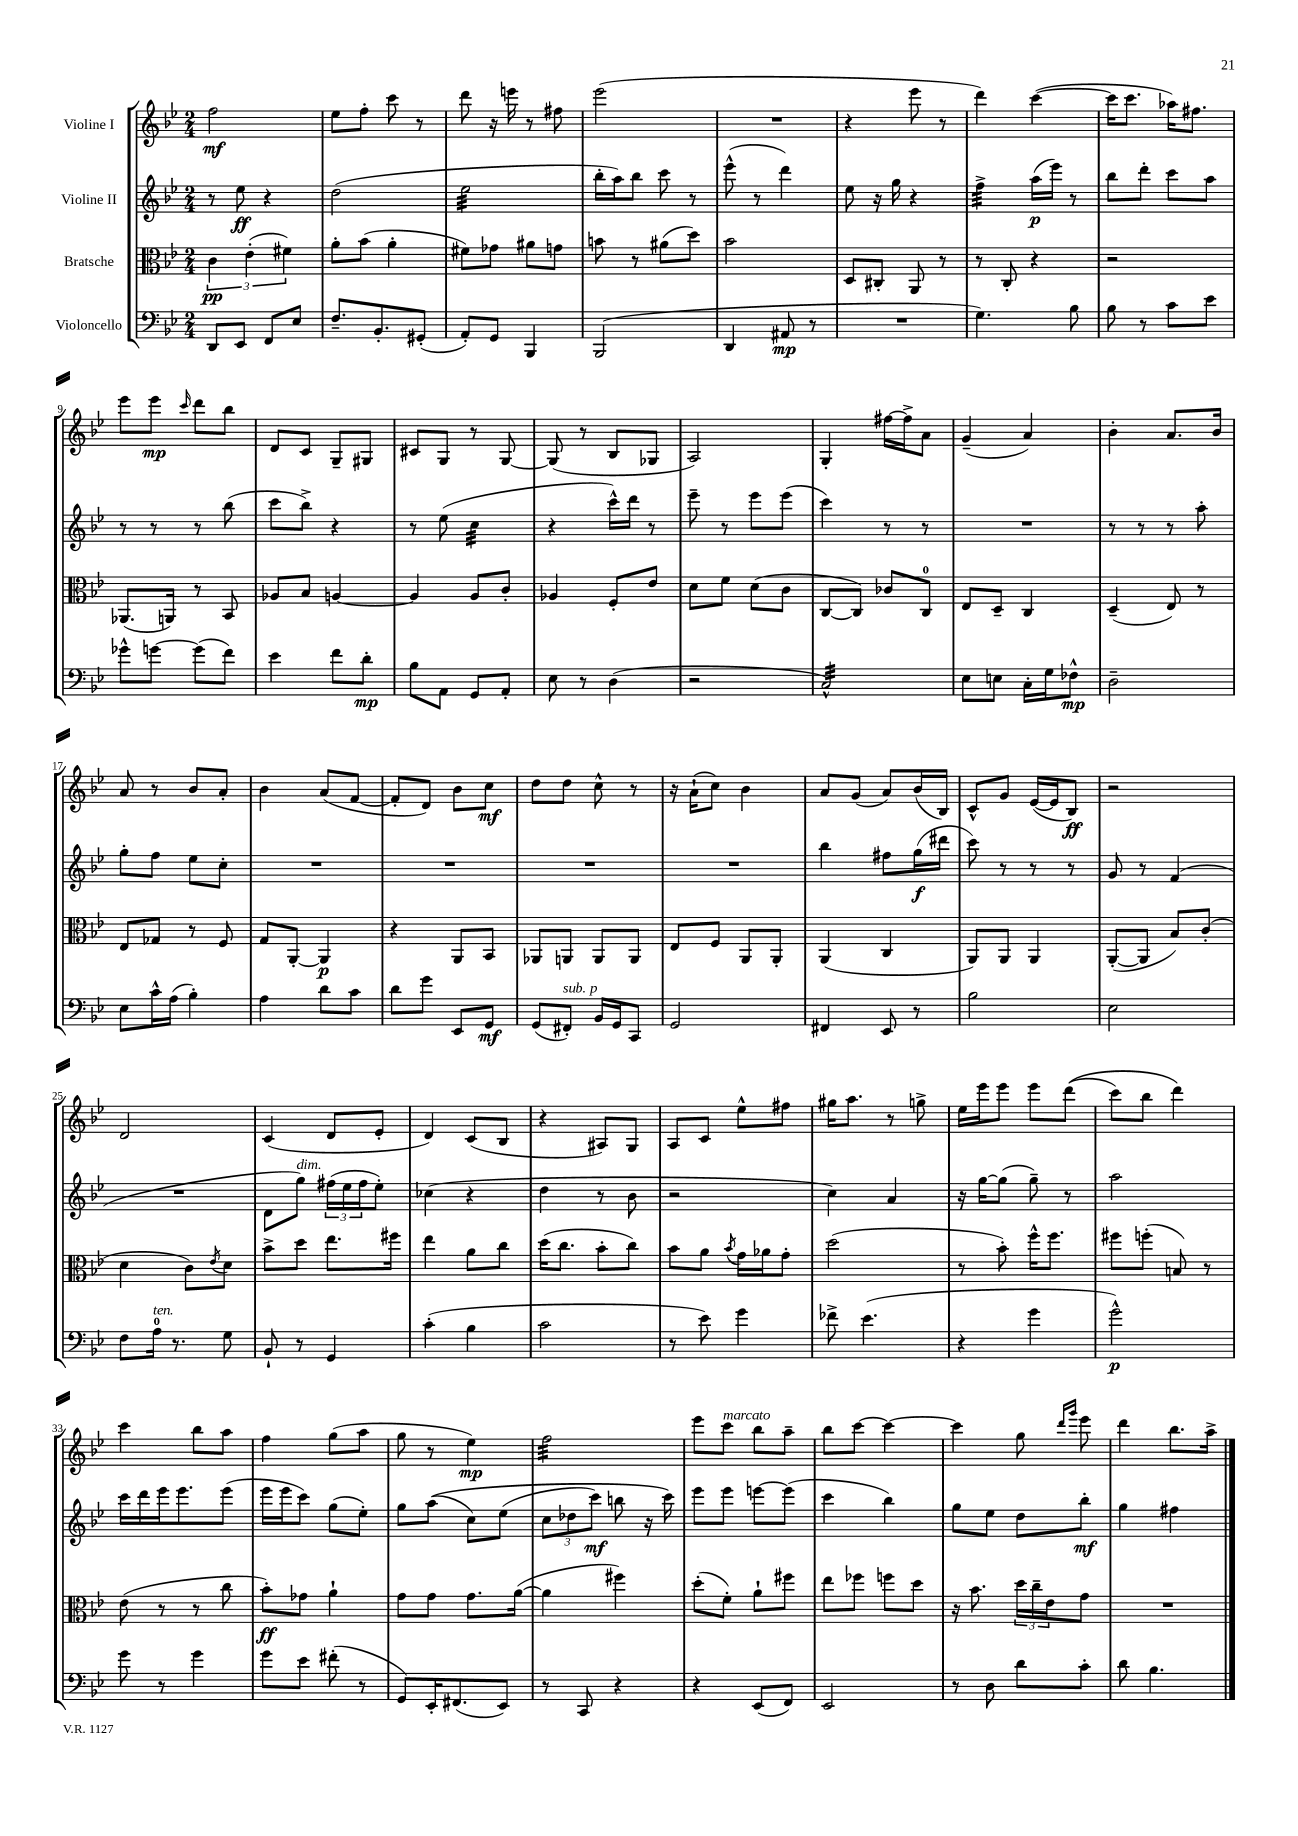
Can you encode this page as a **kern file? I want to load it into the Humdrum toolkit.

**kern	**kern	**kern	**kern
*staff4	*staff3	*staff2	*staff1
*clefF4	*clefC3	*clefG2	*clefG2
*k[b-e-]	*k[b-e-]	*k[b-e-]	*k[b-e-]
*M2/4	*M2/4	*M2/4	*M2/4
8DD	6c	8r	2ff
8EE-	.	8ee-	.
.	(6e-'	.	.
8FF	.	4r	.
.	6f#)	.	.
8E-	.	.	.
=	=	=	=
8.F~	8a'	(2dd	8ee-
.	(8b-	.	8ff'
8.BB-'	.	.	.
.	4a'	.	8ccc
(8GG#'	.	.	8r
=	=	=	=
8AA')	8f#)	2ee-	8ddd
8GG	8g-	.	16r
.	.	.	16eee
4BBB-	8a#	.	8r
.	8g	.	8ff#
=	=	=	=
(2BBB-	8b	16bb-'	(2eee-
.	.	16aa)	.
.	8r	8bb-	.
.	(8a#	8ccc	.
.	8dd)	8r	.
=	=	=	=
4DD	2b-	(8eee-^^	2r
.	.	8r	.
8AA#	.	4ddd)	.
8r	.	.	.
=	=	=	=
2r	8D	8ee-	4r
.	8C#'	16r	.
.	.	16gg	.
.	8AA	4r	8eee-
.	8r	.	8r
=	=	=	=
4.G)	8r	4ff^	4ddd)
.	8C'	.	.
.	4r	(16aa	([4ccc
.	.	16eee-)	.
8B-	.	8r	.
=	=	=	=
8B-	2r	8bb-	16ccc]
.	.	.	8.ccc
8r	.	8ddd'	.
8c	.	8ccc	16aa-)
.	.	.	8.ff#
8e-	.	8aa	.
=	=	=	=
8g-^^	(8.AA-	8r	8eee-
[8g	.	8r	8eee-
.	16AA)	.	.
.	.	.	16qqccc
(8g]	8r	8r	8ddd
8f)	8BB-	(8bb-	8bb-
=	=	=	=
4e-	8A-	8ccc	8d
.	8B-	8bb-^)	8c
8f	[4A	4r	8G~
8d'	.	.	8G#
=	=	=	=
8B-	4A]	8r	8c#
8AA	.	(8ee-	8G
8GG	8A	4cc	8r
8AA'	8c'	.	[8G
=	=	=	=
8E-	4A-	4r	(8G]
8r	.	.	8r
(4D	8F'	16ccc^^)	8B-
.	.	16ddd	.
.	8e-	8r	8G-
=	=	=	=
2r	8d	8eee-~	2A)
.	8f	8r	.
.	(8d	8eee-	.
.	8c	(8eee-	.
=	=	=	=
2C^^)	[8C	4ccc)	4G'
.	8C])	.	.
.	8c-	8r	[16ff#
.	.	.	16ff#^]
.	8C	8r	8a
=	=	=	=
8E-	8E-	2r	(4g~
8E	8D~	.	.
16C'	4C	.	4a)
16G	.	.	.
8F-^^	.	.	.
=	=	=	=
2D~	(4D~	8r	4b-'
.	.	8r	.
.	8E-)	8r	8.a
.	8r	8aa'	.
.	.	.	16b-
=	=	=	=
8E-	8E-	8gg'	8a
16c^^	8G-	8ff	8r
(16A	.	.	.
4B-')	8r	8ee-	8b-
.	8F	8cc'	8a'
=	=	=	=
4A	8G	2r	4b-
.	[8AA'	.	.
8d	4AA]	.	(8a
8c	.	.	[8f
=	=	=	=
8d	4r	2r	8f']
8g	.	.	8d)
8EE-	8AA	.	8b-
8GG	8BB-	.	8cc
=	=	=	=
(8GG	8AA-	2r	8dd
8FF#')	8AA	.	8dd
16BB-	8AA	.	8cc^^
16GG	.	.	.
8CC	8AA	.	8r
=	=	=	=
2GG	8E-	2r	16r
.	.	.	(16a`
.	8F	.	8cc)
.	8AA	.	4b-
.	8AA'	.	.
=	=	=	=
4FF#	(4AA	4bb-	8a
.	.	.	(8g
8EE-	4C	8ff#	8a)
8r	.	(16gg	(16b-
.	.	16ddd#	16B-)
=	=	=	=
2B-	8AA)	8ccc)	8c^^
.	8AA	8r	8g
.	4AA	8r	([16e-
.	.	.	16e-]
.	.	8r	8B-)
=	=	=	=
2E-	([8AA'	8g	2r
.	8AA]	8r	.
.	8B-)	(4f	.
.	(8c'	.	.
=	=	=	=
8F	4d	2r	2d
16A	.	.	.
8.r	.	.	.
.	8c)	.	.
.	8qe-	.	.
8G	8d	.	.
=	=	=	=
8BB-`	8b-^	8d	(4c
8r	8dd	8gg)	.
4GG	8.ee-	(24ff#	8d
.	.	24ee-	.
.	.	24ff#	.
.	.	8ee-')	8e-'
.	16ff#	.	.
=	=	=	=
(4c'	4ee-	(4cc-	4d)
4B-	8a	4r	(8c
.	8cc	.	8B-
=	=	=	=
2c	(16dd	4dd	4r
.	8.cc	.	.
.	8b-'	8r	8A#)
.	8cc)	8b-	8G
=	=	=	=
8r	8b-	2r	8A
8e-)	8a	.	8c
.	8qb-	.	.
4g	16g	.	8ee-^^
.	16a-	.	.
.	8g'	.	8ff#
=	=	=	=
8f-^	(2dd	4cc)	16gg#
.	.	.	8.aa
(4.e-	.	.	.
.	.	4a	8r
.	.	.	8gg^
=	=	=	=
4r	8r	16r	16ee-
.	.	[16gg	16eee-
.	8b-')	(8gg]	8eee-
4g	16ff^^	8gg~)	8eee-
.	8.ff	.	.
.	.	8r	&((8ddd
=	=	=	=
2g^^)	8ff#	2aa	8ccc)
.	(8ff'	.	8bb-
.	8B)	.	4ddd&)
.	8r	.	.
=	=	=	=
8g	(8e-	16ccc	4ccc
.	.	16ddd	.
8r	8r	16eee-	.
.	.	8.eee-	.
4g	8r	.	8bb-
.	8cc	(8eee-	8aa
=	=	=	=
8g	8b-')	16eee-	4ff
.	.	16eee-	.
8e-	8g-	8ccc)	.
(8f#'	4a`	(8gg	(8gg
8r	.	8ee-')	8aa
=	=	=	=
8GG)	8g	8gg	8gg
16EE-'	8g	&((8aa	8r
(8.FF#	.	.	.
.	8.g	8cc)	4ee-)
8EE-)	.	(8ee-	.
.	([16a	.	.
=	=	=	=
8r	4a]	12cc	2ff
.	.	12dd-	.
8CC	.	.	.
.	.	12ccc)	.
4r	4ff#)	8bb	.
.	.	16r	.
.	.	16ccc&)	.
=	=	=	=
4r	(8dd'	8eee-	8eee-
.	8f')	8eee-	8ccc
(8EE-	8a`	[8eee	8bb-
8FF)	8ff#	(8eee]	8aa~
=	=	=	=
2EE-	8ee-	4ccc	8bb-
.	8ff-	.	[8ccc
.	8ff	4bb-)	4ccc_
.	8dd	.	.
=	=	=	=
8r	16r	8gg	4ccc]
.	8.b-	.	.
8D	.	8ee-	.
8d	24dd	8dd	8gg
.	24cc~	.	.
.	24e-	.	.
.	.	.	16qqddd
.	.	.	16qqggg
8c'	8g	8bb-'	8eee-
=	=	=	=
8d	2r	4gg	4ddd
4.B-	.	.	.
.	.	4ff#	8.bb-
.	.	.	16aa^
==	==	==	==
*-	*-	*-	*-
